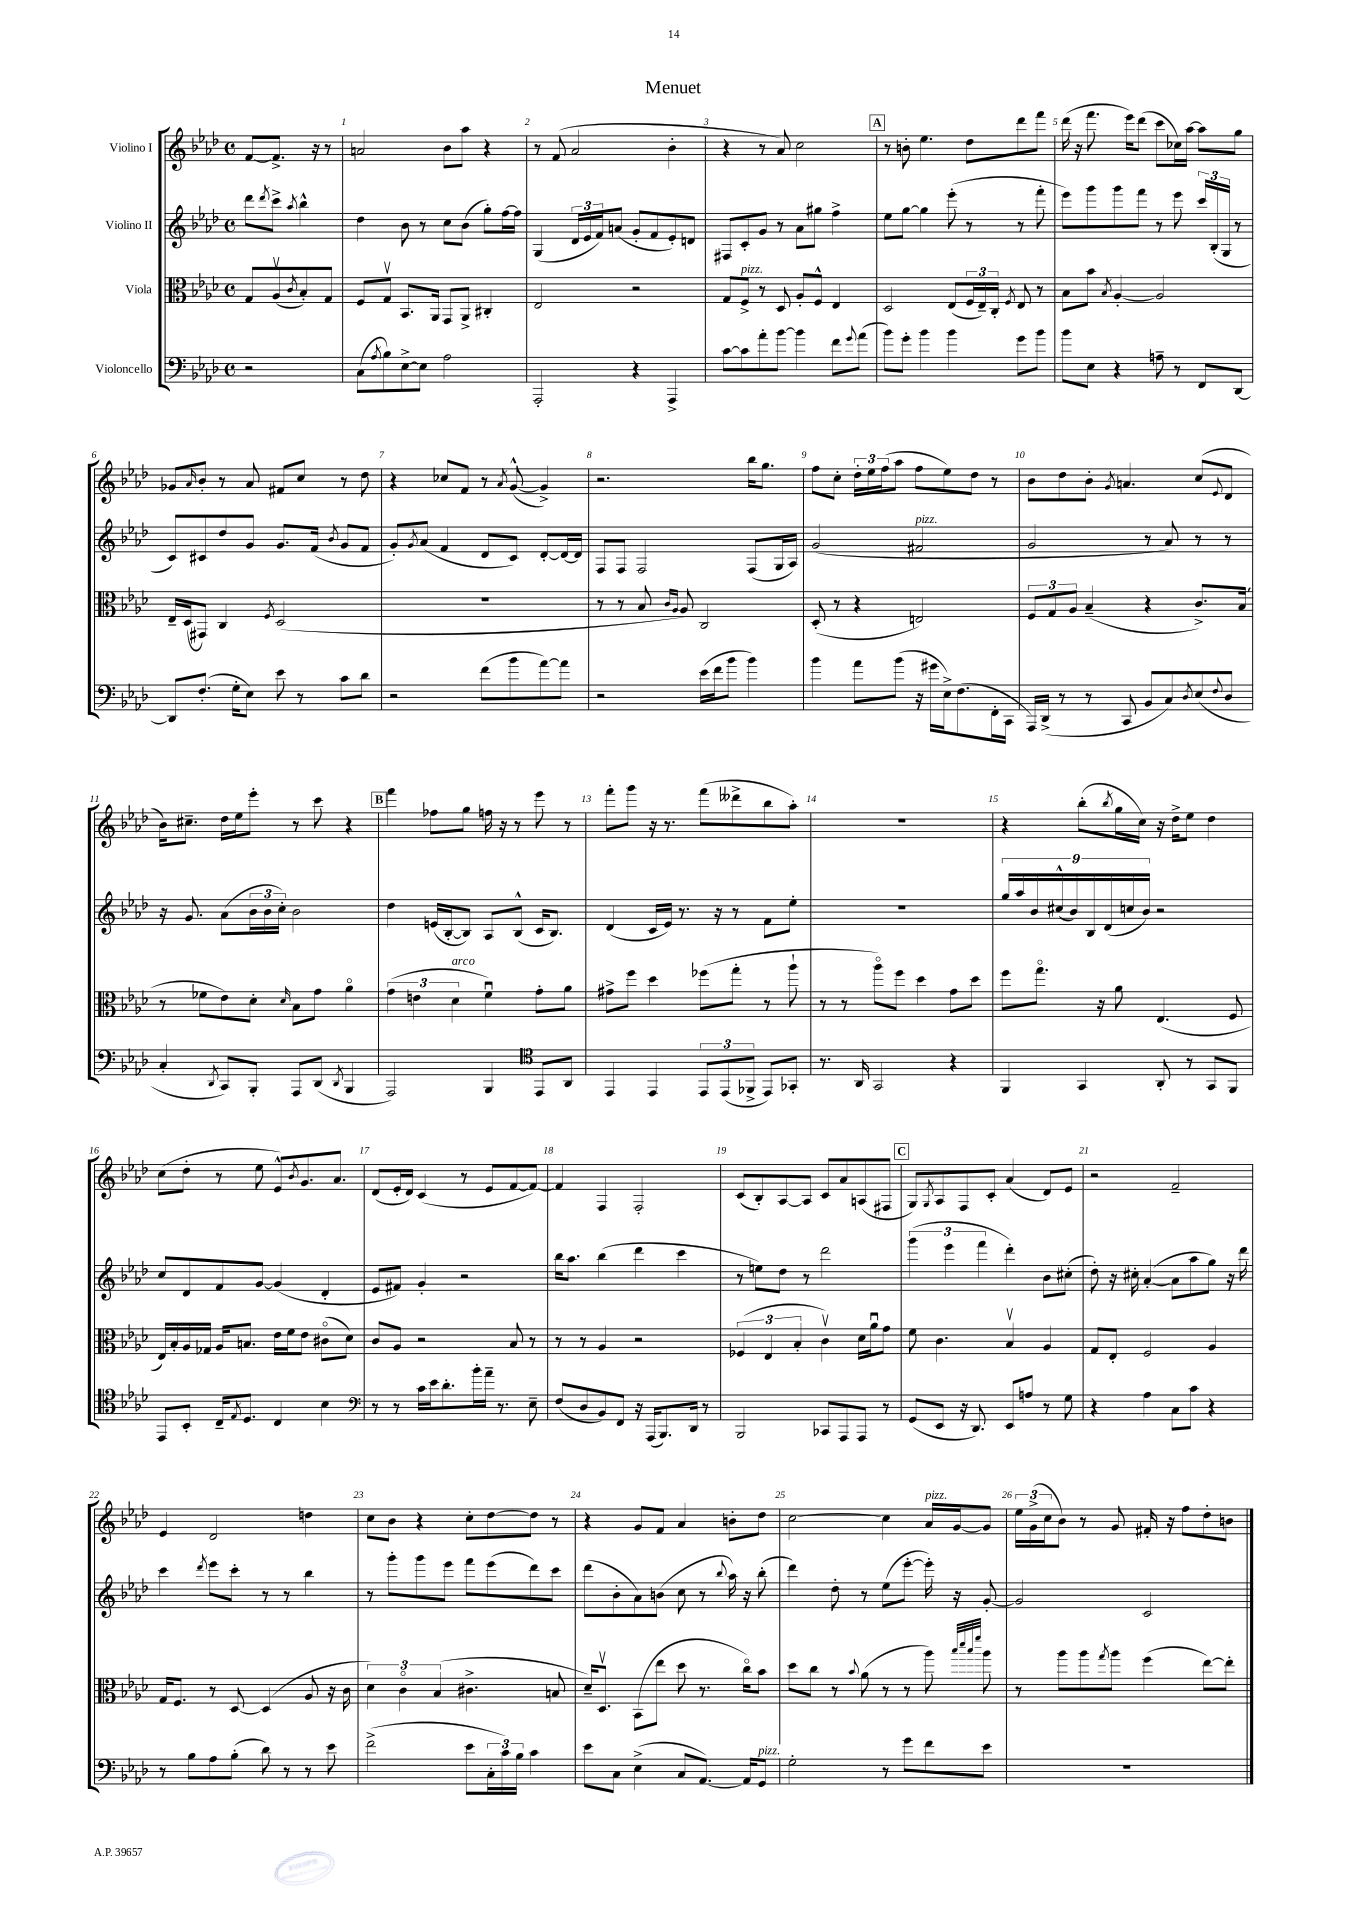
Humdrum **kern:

**kern	**kern	**kern	**kern
*staff4	*staff3	*staff2	*staff1
*clefF4	*clefC3	*clefG2	*clefG2
*k[b-e-a-d-]	*k[b-e-a-d-]	*k[b-e-a-d-]	*k[b-e-a-d-]
*M4/4	*M4/4	*M4/4	*M4/4
*met(c)	*met(c)	*met(c)	*met(c)
2r	8G	8ddd-	[8f
.	.	8qddd-	.
.	(8A-v	8ccc^	8.f^]
.	8qc	8qaa-	.
.	8B-')	4bb-^^	.
.	.	.	16r
.	8G	.	8r
=	=	=	=
(8C	8F	4dd-	2a
8qA-	.	.	.
8B-)	8Gv	.	.
[8E-^	8.BB-	8b-	.
8E-]	.	8r	.
.	16AA-	.	.
2A-	8GG	8cc	8b-
.	8AA-^	(8b-	8aa-
.	4C#'	8gg')	4r
.	.	[16ff	.
.	.	16ff]	.
=	=	=	=
2AAA-'	2E-	(4G	8r
.	.	.	(8f
.	.	24d-	2a-
.	.	24e-	.
.	.	24f)	.
.	.	(8a	.
4r	2r	8g'	.
.	.	8f	.
4AAA-^	.	8e-')	4b-'
.	.	8d	.
=	=	=	=
[8c	8G	8F#	4r
8c]	8F^	8c'	.
8a-'	8r	8g	8r
[8b-	8D-	8r	8a-)
4b-]	8A-'	8a-	2cc
.	8F^^	8gg#	.
8f	4E-	4ff^	.
8qqg	.	.	.
(8a-	.	.	.
=	=	=	=
8b-)	2D-	8ee-	8r
8g'	.	[8gg	8b'
4b-	.	4gg]	4.ee-
4b-	(8E-	(8eee-'	.
.	24F	8r	8dd-
.	24E-~)	.	.
.	24C'	.	.
.	8qF	.	.
8g	8E-	8r	8ddd-
8b-	8r	8fff'	8fff
=	=	=	=
8b-	8B-	8eee-)	(16ddd-
.	.	.	16r
8E-	8b-	8ggg	8.fff
.	8qB-	.	.
4r	[4A-'	8ggg	.
.	.	.	16eee-)
.	.	8fff	(8ddd-
8A~	2A-]	8r	8ccc
8r	.	8eee-	16cc-)
.	.	.	[16aa-
8FF	.	24ccc	8aa-]
.	.	(24B-'	.
.	.	24G	.
[8DD-	.	8r	8gg
=	=	=	=
8DD-]	16E-~	8c)	8g-
.	(16D-	.	.
.	.	.	16qqa-
(8.F'	8GG#)	8c#	8b-'
.	4C	8dd-	8r
16G'	.	.	.
8E-)	.	8g	8a-
.	8qF	.	.
8e-	(2D-	8.g	8f#
8r	.	.	8cc
.	.	(16f	.
.	.	8qb-	.
8c	.	8g	8r
8d-	.	8f	8dd-
=	=	=	=
2r	1r	8g')	4r
.	.	8qg	.
.	.	(8a-	.
.	.	4f	8cc-
.	.	.	8f
(8f	.	8d-	8r
.	.	.	8qa-
8b-	.	8c)	([8g^^
[8a-)	.	[8d-'	4g^])
8a-]	.	16d-_	.
.	.	16d-]	.
=	=	=	=
2r	8r	8F	2.r
.	8r	8F	.
.	8B-	2F	.
.	16qqc	.	.
.	16qqA-	.	.
.	8A-)	.	.
(16e-	2C	.	.
16f	.	.	.
8b-	.	.	.
4b-)	.	(8F	16bb-
.	.	.	8.gg
.	.	16G	.
.	.	16A-)	.
=	=	=	=
4b-	(8D-'	(2g	8ff
.	8r	.	8cc'
8a-	4r	.	24dd-'
.	.	.	24ee-
.	.	.	(24ff
(8b-	.	.	8aa-
16r	2E)	2f#	8ff
16g#	.	.	.
16E-^)	.	.	8ee-)
(8.F	.	.	.
.	.	.	8dd-
16FF'	.	.	8r
16CC	.	.	.
=	=	=	=
16AAA-)	12F	2g	8b-
(16DD-^	.	.	.
.	12G	.	.
8r	.	.	8dd-
.	12A-	.	.
8r	(4B-~	.	8b-'
.	.	.	8qg
8CC	.	.	4.a
8BB-	4r	8r	.
8C)	.	8a-)	.
8qD-	.	.	.
(8E-	8.c^)	8r	(8cc
8qqF	.	.	8qqe-
8D-	.	8r	8d-
.	(16B-	.	.
=	=	=	=
4C'	8r	16r	16b-)
.	.	8.g	8.cc#~
.	8f-	.	.
8qDD-	.	.	.
8CC)	8e-)	(8a-	16dd-
.	.	.	16ee-
8BBB-'	8d-'	24b-	8eee-'
.	.	24b-	.
.	.	24cc')	.
.	16qqd-	.	.
8AAA-	8B-	2b-	8r
(8DD-	8g	.	8ccc
8qDD-	.	.	.
4BBB-	4a-o	.	4r
=	=	=	=
2AAA-)	(6g	4dd-	4fff
.	6e	.	.
.	.	(16e	8ff-
.	.	[16B-'	.
.	6d-	.	.
.	.	8B-])	8gg
4BBB-	4fu)	8A-	16ff
.	.	.	16r
.	.	(8B-^^	8r
*clefC4	*	*	*
8EE-	8g'	16c	8eee-
.	.	8.B-)	.
8AA-	8a-	.	8r
=	=	=	=
4EE-	8g#^	(4d-	8fff'
.	8ff	.	8ggg
4EE-	4dd-	16c	16r
.	.	16e-)	8.r
.	.	8.r	.
12EE-	(8ff-	.	(8fff
.	.	16r	.
(12EE-	.	.	.
.	8gg'	8r	8ddd--^
12FF-^	.	.	.
8EE-)	8r	8f	8bb-
8GG-'	8aa-`	8ee-'	8aa-')
=	=	=	=
8.r	8r	1r	1r
.	8r	.	.
16AA-	.	.	.
2GG	8aa-o)	.	.
.	8ff	.	.
.	4dd-	.	.
4r	8g	.	.
.	8dd-	.	.
=	=	=	=
4FF	8ff	18gg	4r
.	.	18aa-	.
.	.	18b-	.
.	8.ggo	.	.
.	.	(18cc#^^	.
.	.	18b-)	.
4GG	.	.	(8bb-'
.	.	18B-	.
.	16r	.	.
.	.	(18d-	.
.	.	.	8qbb-
.	8a-	.	16gg
.	.	18cc	.
.	.	.	16cc)
.	.	18b-)	.
8AA-'	(4.E-	2r	16r
.	.	.	16dd-^
8r	.	.	8ee-
8GG	.	.	4dd-
8FF	8F	.	.
=	=	=	=
8EE-	16E-)	8cc	(8cc
.	16B-'	.	.
8BB-'	16A-	8d-	8dd-'
.	16G-	.	.
16C~	16A-	8f	8r
8qE-	.	.	.
8.D-	8.B	.	.
.	.	[8g	8ee-
4C	16e-	(4g]	8e-^^)
.	16f	.	.
.	.	.	8qb-
.	8e-	.	8.g
4B-	(8c#o	4d-'	.
.	.	.	8.a-
.	8d-)	.	.
=	=	=	=
*clefF4	*	*	*
8r	8c	8e-	(8d-
8r	8A-	8f#)	16e-'
.	.	.	16d-)
16c	2r	4g'	(4c
16e-	.	.	.
8.d-'	.	.	.
.	.	2r	8r
16b-'	.	.	.
16a-~	.	.	8e-
8.r	.	.	.
.	8B-	.	[8f
8E-~	8r	.	8f_)
=	=	=	=
(8F	8r	16bb-	4f]
.	.	8.aa-	.
8D-	8r	.	.
8BB-)	4A-	(4bb-	4F
8FF	.	.	.
16r	2r	4ddd-	2F'
(16AAA-	.	.	.
8.BBB-)	.	.	.
.	.	4ccc	.
16DD-	.	.	.
8r	.	.	.
=	=	=	=
2BBB-	(6F-	8r	(8c
.	.	8ee)	8B-')
.	6E-	.	.
.	.	8dd-	[8A-
.	6B-'	.	.
.	.	8r	8A-]
8CC-	4cv)	2ddd-	8c
8AAA-	.	.	8a-
8AAA-	16d-	.	(8A
.	16a-u	.	.
8r	8g	.	8F#
=	=	=	=
(8GG	8f	(6ggg	8G)
.	.	.	8qG
8EE-	4.c	.	8A-
.	.	6eee-	.
16r	.	.	8F
8.DD-)	.	.	.
.	.	6fff	.
.	.	.	8c'
8EE-	4B-v	4ddd-')	(4a-
8A	.	.	.
8r	4A-	8b-	8d-)
8G	.	(8cc#'	8e-
=	=	=	=
4r	8G	8dd-')	2r
.	8E-'	16r	.
.	.	16cc#'	.
4A-	2F	([4a-'	.
8C	.	8a-]	2f~
8c	.	8aa-	.
4r	4A-	8gg)	.
.	.	16r	.
.	.	16ddd-	.
=	=	=	=
8r	16G	4ccc	4e-
.	8.F	.	.
8B-	.	.	.
.	.	8qddd-	.
8A-	8r	8eee-	2d-
(8B-'	[8D-	8ccc'	.
8d-)	(4D-]	8r	.
8r	.	8r	.
8r	8A-	4bb-	4dd
8e-	16r	.	.
.	16c	.	.
=	=	=	=
(2f^	6d-)	8r	8cc
.	.	8ggg'	8b-
.	6co	.	.
.	.	8ggg	4r
.	(6B-	.	.
.	.	8eee-	.
8e-	4.c#^	8fff	8cc'
24C'	.	(8eee-	[8dd-
24c)	.	.	.
24B-	.	.	.
4c	.	8ddd-)	8dd-]
.	8B	8ccc	8r
=	=	=	=
8e-	16d-~)	(8ddd-	4r
.	8.D-v	.	.
8C	.	8b-'	.
(4E-^	(8BB-	8a-)	8g
.	8ee-	(8b	8f
8C	8dd-	8cc	4a-
[8.AA-)	8.r	8r	.
.	.	8qqbb-	.
.	.	16aa-)	8b'
16AA-]	16cco)	16r	.
8GG	8b-	(8bb-'	8dd-
=	=	=	=
2G'	8dd-	4ddd-)	[2cc
.	8cc	.	.
.	8r	8dd-'	.
.	8qqb-	.	.
.	(8a-	8r	.
8r	8r	(8ee-	4cc]
8g	8r	[8eee-'	.
8f	8aa-)	16eee-'])	16a-
.	.	16r	[16g
.	32qqbb-	.	.
.	32qqddd-	.	.
.	32qqbb-	.	.
.	32qqfff	.	.
8e-	8aa-	[8g'	8g]
=	=	=	=
1r	8r	2g]	24ee-
.	.	.	(24g^
.	.	.	24cc
.	8aa-	.	8b-)
.	8aa-	.	8r
.	8qgg	.	.
.	8aa-	.	8g
.	(4ff	2c	16f#'
.	.	.	16r
.	.	.	8ff
.	[8ee-)	.	8dd-'
.	8ee-']	.	8b
==	==	==	==
*-	*-	*-	*-
